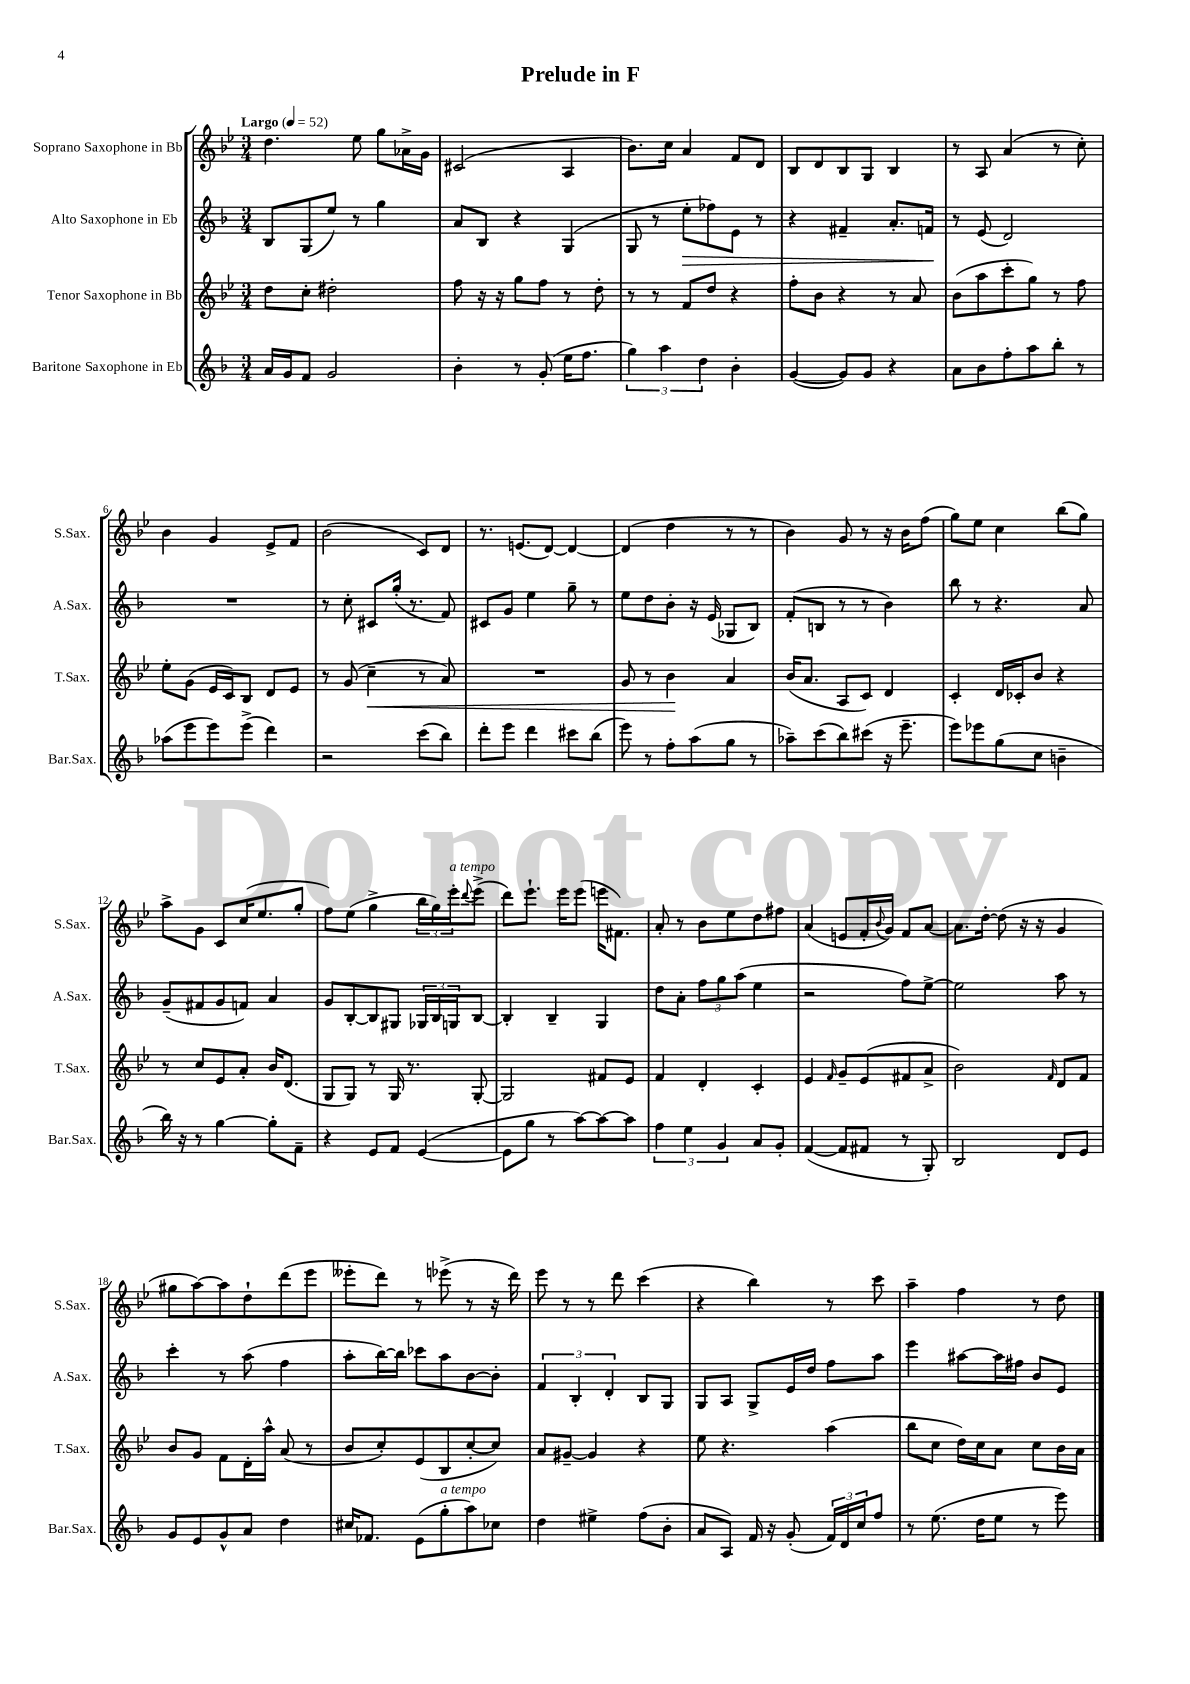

**kern	**kern	**kern	**kern
*staff4	*staff3	*staff2	*staff1
*clefG2	*clefG2	*clefG2	*clefG2
*k[b-]	*k[b-e-]	*k[b-]	*k[b-e-]
*M3/4	*M3/4	*M3/4	*M3/4
*MM52	*MM52	*MM52	*MM52
16a	8dd	8B-	4.dd
16g	.	.	.
8f	8cc'	(8G	.
2g	2dd#'	8ee)	.
.	.	8r	8ee-
.	.	4gg	8gg
.	.	.	16a-^
.	.	.	16g
=	=	=	=
4b-'	8ff	8a	(2c#
.	16r	8B-	.
.	16r	.	.
8r	8gg	4r	.
(8g'	8ff	.	.
16ee	8r	(4G	4A
8.ff	.	.	.
.	8dd'	.	.
=	=	=	=
6gg)	8r	8G	8.b-)
.	8r	8r	.
6aa	.	.	.
.	.	.	16cc
.	8f	8ee'	4a
6dd	.	.	.
.	8dd	8ff-)	.
4b-'	4r	8e	8f
.	.	8r	8d
=	=	=	=
([4g	8ff'	4r	8B-
.	8b-	.	8d
8g])	4r	4f#~	8B-
8g	.	.	8G
4r	8r	8.a'	4B-
.	8a	.	.
.	.	16f	.
=	=	=	=
8a	(8b-	8r	8r
8b-	8aa	(8e	8A
8ff'	8ccc'	2d)	(4a
8aa	8gg)	.	.
8bb-'	8r	.	8r
8r	8ff	.	8cc')
=	=	=	=
(8aa-	8ee-'	2.r	4b-
8eee	(8g	.	.
8eee)	16e-	.	4g
.	16c)	.	.
(8eee^	8B-	.	.
4ddd)	8d	.	8e-^
.	8e-	.	8f
=	=	=	=
2r	8r	8r	(2b-
.	(8g	8cc'	.
.	4cc~	8c#	.
.	.	(16gg'	.
.	.	8.r	.
(8ccc	8r	.	8c)
8bb-)	8a)	8f)	8d
=	=	=	=
8ddd'	2.r	8c#	8.r
8eee	.	8g	.
.	.	.	(8.e
4ddd	.	4ee	.
.	.	.	[8d)
8ccc#	.	8gg~	4d_
(8bb-	.	8r	.
=	=	=	=
8eee)	8g	8ee	(4d]
8r	8r	8dd	.
8ff'	4b-	8b-'	4dd
(8aa	.	16r	.
.	.	(16e	.
8gg	4a	8G-	8r
8r	.	8B-)	8r
=	=	=	=
8aa-~)	(16b-	(8f'	4b-)
.	8.a	.	.
(8ccc	.	8B	.
8bb-)	8A	8r	8g
(8ccc#	8c)	8r	8r
16r	4d	4b-)	16r
8.eee~	.	.	16b-
.	.	.	(8ff
=	=	=	=
8eee)	4c'	8bb-	8gg)
8eee-	.	8r	8ee-
(8gg	16d	4.r	4cc
.	16c-'	.	.
8cc	8b-	.	.
4b~	4r	.	(8bb-
.	.	8a	8gg)
=	=	=	=
16bb-)	8r	(8g~	8aa^
16r	.	.	.
8r	8cc	8f#	8g
[4gg	8e-	8g	8c
.	8a'	8f)	(16cc
.	.	.	8.ee-
8gg']	16b-	4a	.
.	(8.d	.	.
8f~	.	.	8gg'
=	=	=	=
4r	8G	8g	8ff)
.	8G)	[8B-'	(8ee-
8e	8r	8B-]	4gg^
8f	16G	8G#	.
.	8.r	.	.
([4e	.	24G-	24bb-
.	.	24B-	24gg)
.	.	24G	24eee-'
.	.	.	8qqddd
.	[8G'	[8B-	(8eee-^
=	=	=	=
8e]	2G]	4B-']	8ddd)
8gg	.	.	8.eee-`
8r	.	4B-~	.
.	.	.	16eee-
[8aa)	.	.	(8eee-
8aa_	8f#	4G	16eee
.	.	.	8.f#)
8aa]	8e-	.	.
=	=	=	=
6ff	4f	8dd	8a'
.	.	8a'	8r
6ee	.	.	.
.	4d'	12ff	8b-
6g	.	12gg	.
.	.	.	8ee-
.	.	(12aa	.
8a	4c'	4ee	8dd
8g'	.	.	8ff#
=	=	=	=
([4f	4e-	2r	(4a
.	16qqf	.	.
8f]	8g~	.	8e
8f#	(8e-	.	16f'
.	.	.	8qqb-
.	.	.	16g)
8r	8f#	8ff)	8f
8G')	8a^	[8ee^	[8a
=	=	=	=
2B-	2b-)	2ee]	8.a]
.	.	.	[16dd'
.	.	.	(8dd]
.	.	.	16r
.	.	.	16r
.	16qqf	.	.
8d	8d	8aa	4g
8e	8f	8r	.
=	=	=	=
8g	8b-	4ccc'	8gg#
8e	8g	.	[8aa)
8g^^	8f	8r	8aa]
8a	16d'	(8aa	8dd`
.	16aa^^	.	.
4dd	(8a	4ff	(8ddd
.	8r	.	8eee-
=	=	=	=
16cc#	8b-	8aa'	8eee--'
8.f-	.	.	.
.	8cc')	[16bb-)	8ddd)
.	.	16bb-]	.
(8e	(8e-	8ccc-	8r
8gg'	8B-	8aa	(8eee-^
8aa)	[8cc'	[8b-	8r
8cc-	8cc])	8b-']	16r
.	.	.	16ddd)
=	=	=	=
4dd	8a	6f	8eee-
.	[8g#~	.	8r
.	.	6B-'	.
4ee#^	4g#]	.	8r
.	.	6d'	.
.	.	.	8ddd
(8ff	4r	8B-	(4ccc
8b-'	.	8G	.
=	=	=	=
8a	8ee-	8G	4r
8A)	4.r	8A	.
16f	.	8G^	4bb-)
16r	.	.	.
(8g'	.	16e	.
.	.	16dd	.
24f)	(4aa	8ff	8r
24d	.	.	.
24cc	.	.	.
8ff	.	8aa	8ccc
=	=	=	=
8r	8bb-	4eee	4aa~
(8.ee	8cc	.	.
.	16dd)	[8aa#	4ff
16dd	16cc	.	.
8ee	8a	16aa#]	.
.	.	16ff#	.
8r	8cc	8b-	8r
8eee)	16b-	8e	8dd
.	16a	.	.
==	==	==	==
*-	*-	*-	*-
